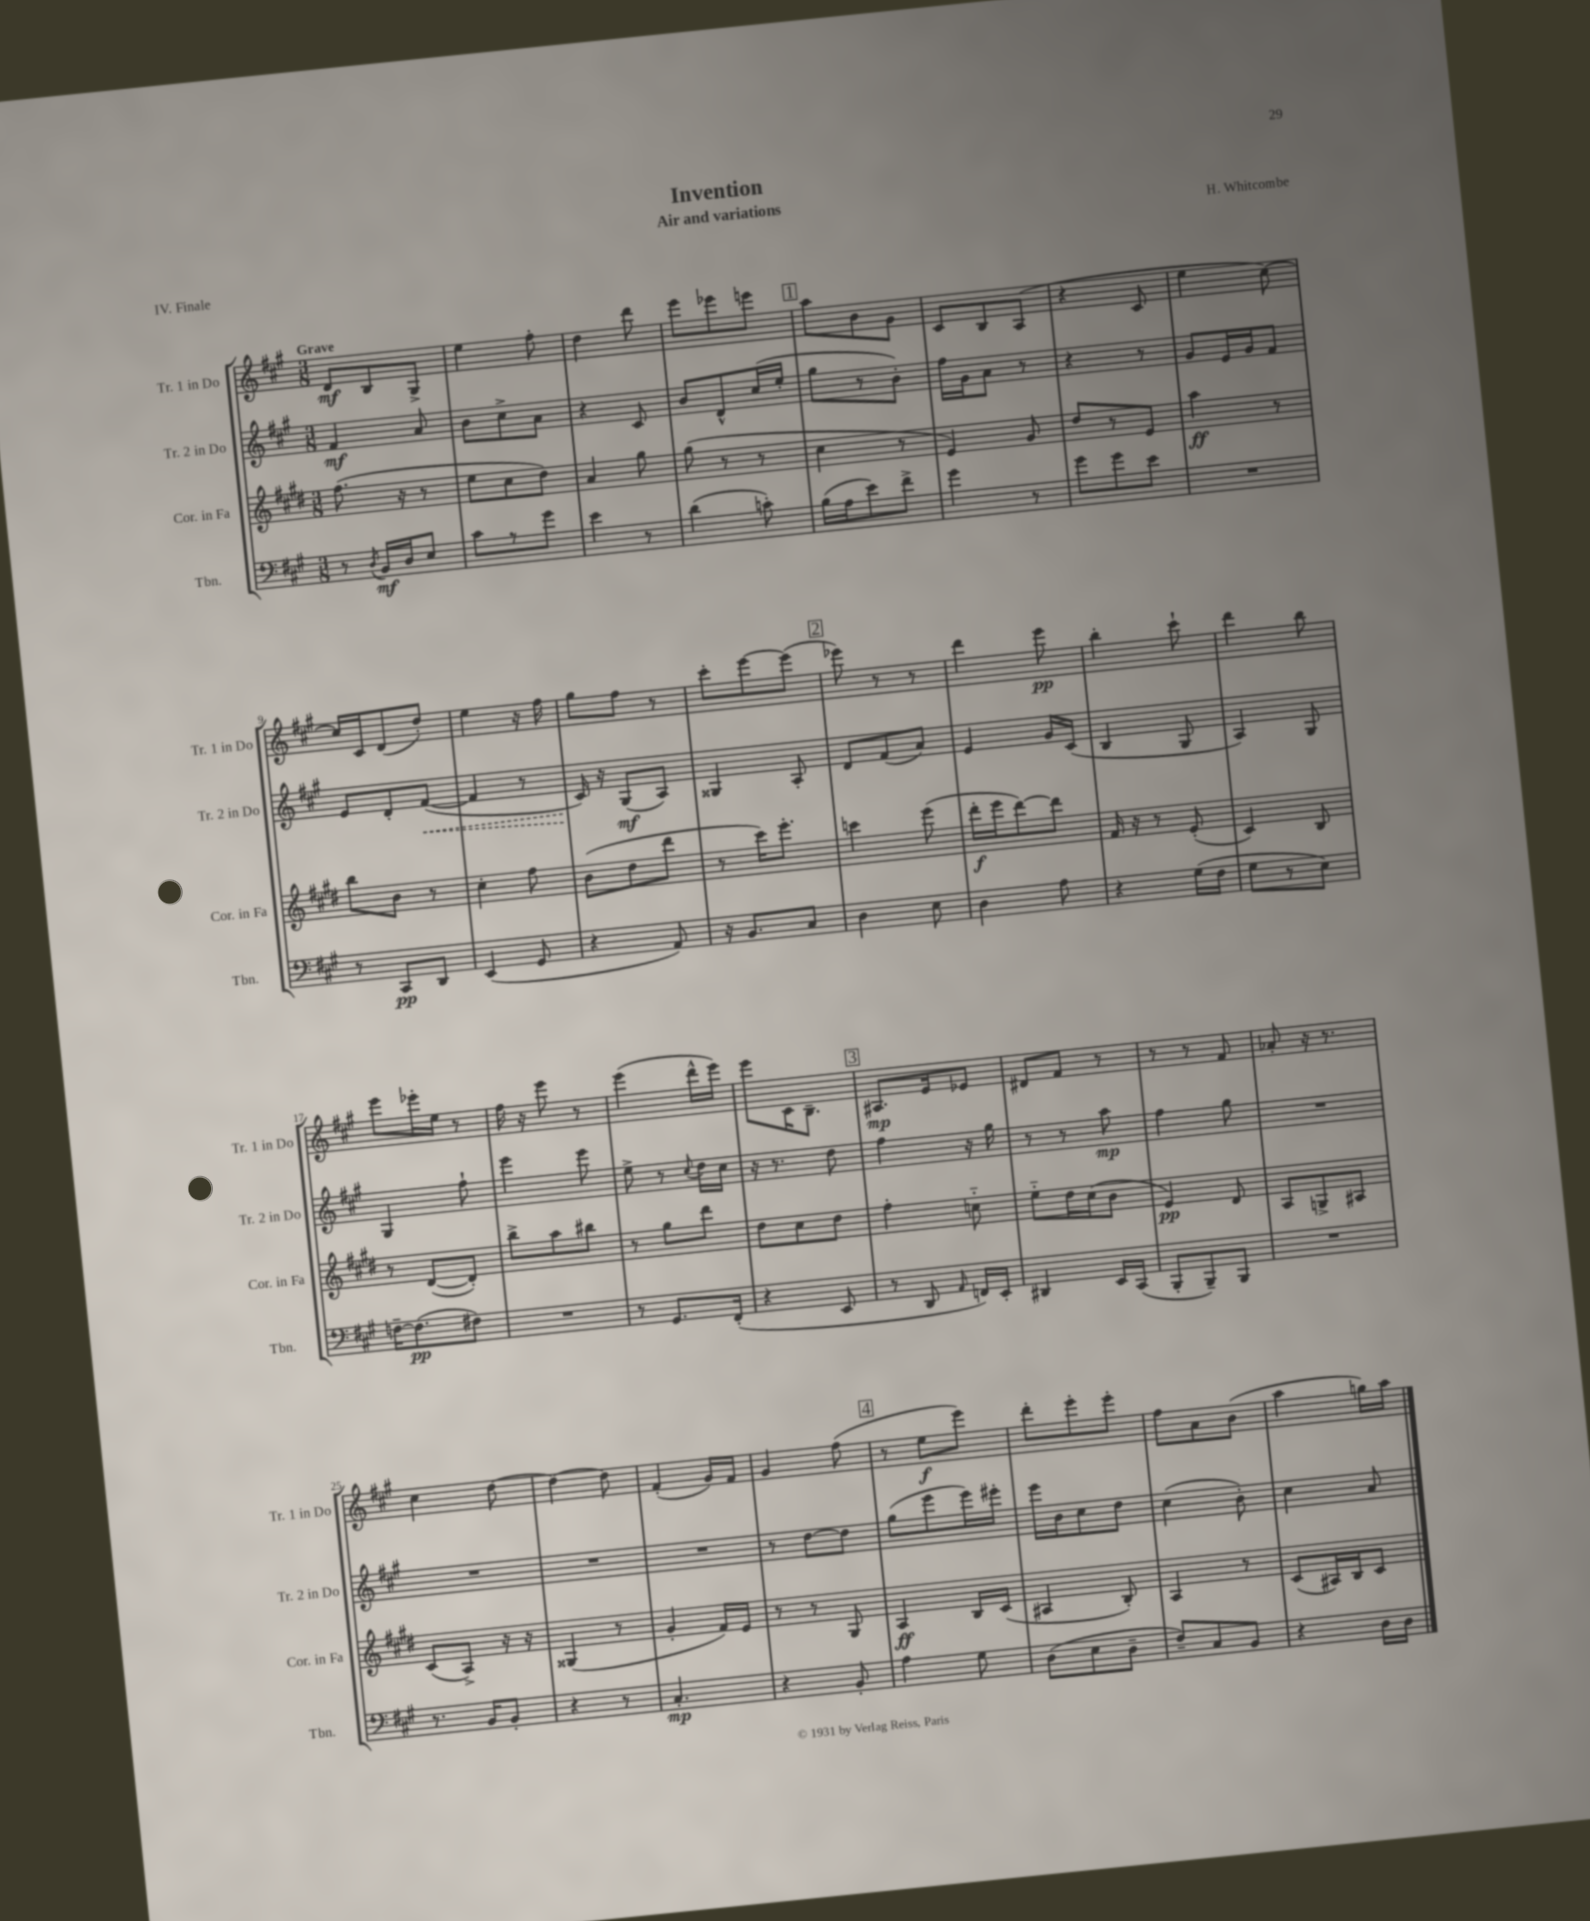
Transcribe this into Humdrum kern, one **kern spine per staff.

**kern	**dynam	**kern	**dynam	**kern	**dynam	**kern	**dynam
*part4	*part4	*part3	*part3	*part2	*part2	*part1	*part1
*staff4	*staff4	*staff3	*staff3	*staff2	*staff2	*staff1	*staff1
*I"Tbn.	*	*I"Cor. in Fa	*	*I"Tr. 2 in Do	*	*I"Tr. 1 in Do	*
*I'Tbn.	*	*I'Cor. in Fa	*	*I'Tr. 2 in Do	*	*I'Tr. 1 in Do	*
*clefF4	*	*clefG2	*	*clefG2	*	*clefG2	*
*k[f#c#g#]	*	*k[f#c#g#d#]	*	*k[f#c#g#]	*	*k[f#c#g#]	*
*M3/8	*	*M3/8	*	*M3/8	*	*M3/8	*
=1	=1	=1	=1	=1	=1	=1	=1
!	!	!	!	!	!	!LO:TX:a:B:t=Grave	!
8r	.	(8.ff#\	.	4f#/	mf	8d/L	mf
8qD/	.	.	.	.	.	.	.
16BB/LL	mf	.	.	.	.	8B/	.
16D/J	.	16r	.	.	.	.	.
8E/J	.	8r	.	8a/	.	8G#^/J	.
=2	=2	=2	=2	=2	=2	=2	=2
8c#\L	.	8ee\L	.	8b\L	.	4ee\	.
8r	.	8cc#\	.	8cc#^\	.	.	.
8g#\J	.	8dd#\J)	.	8a\J	.	8ff#'\	.
=3	=3	=3	=3	=3	=3	=3	=3
4e\	.	4a/	.	4r	.	4dd\	.
8r	.	8gg#\	.	8c#/	.	8ddd\	.
=4	=4	=4	=4	=4	=4	=4	=4
(4d\	.	(8gg#\	.	8b/L	.	8eee\L	.
.	.	8r	.	8d^^/	.	8eee-X\	.
8cn'\)	.	8r	.	(16cc#/L	.	8eeen\J	.
.	.	.	.	16ee'/JJ	.	.	.
!!LO:REH:place=s1:t=1
=5	=5	=5	=5	=5	=5	=5	=5
(16B\LL	.	4cc#\	.	8gg#\L	.	8aa\L	.
16A\J	.	.	.	.	.	.	.
8e\)	.	.	.	8r	.	8b\	.
8f#^\J	.	8r	.	8b'\J)	.	8g#\J	.
=6	=6	=6	=6	=6	=6	=6	=6
4g#\	.	4e/)	.	16ff#\LL	.	8c#/L	.
.	.	.	.	16g#\J	.	.	.
.	.	.	.	8a\J	.	8B/	.
8r	.	8g#/	.	8r	.	(8A/J	.
=7	=7	=7	=7	=7	=7	=7	=7
8g#\L	.	8dd#/L	.	4r	.	4r	.
8g#\	.	8r	.	.	.	.	.
8e\J	.	8e/J	.	8r	.	8c#/	.
=8	=8	=8	=8	=8	=8	=8	=8
4.r	.	4aa\	ff	8g#/L	.	4ee\	.
.	.	.	.	16e/L	.	.	.
.	.	.	.	16g#/J	.	.	.
.	.	8r	.	8f#/J	.	[8cc#\)	.
!!LO:LB:g=z
=9	=9	=9	=9	=9	=9	=9	=9
8r	.	8bb\L	.	8e/L	.	16cc#/LL]	.
.	.	.	.	.	.	16c#/J	.
8CC#/L	pp	8b\J	.	8d'/	.	(8d/	.
!	!	!	!	!	!LO:HP:b	!	!
8DD/J	.	8r	.	([8f#/J	<	8dd'/J)	.
=10	=10	=10	=10	=10	=10	=10	=10
(4EE/	.	4cc#'\	.	4f#/]	.	4ee\	.
8GG#/	.	8ff#\	.	8r	.	16r	.
.	.	.	.	.	.	16ff#\	.
=11	=11	=11	=11	=11	=11	=11	=11
4r	.	(8b\L	.	16c#/)	.	8gg#\L	.
.	.	.	.	16r	[	.	.
.	.	8dd#\	.	(8G#/L	mf	8ff#\J	.
8AA/)	.	8ddd#\J	.	8A/J)	.	8r	.
=12	=12	=12	=12	=12	=12	=12	=12
16r	.	8r	.	4G##X/	.	8ccc#'\L	.
8.BB/L	.	.	.	.	.	.	.
.	.	16ccc#\KL)	.	.	.	[8eee\	.
.	.	8.eee'\J	.	.	.	.	.
8C#/J	.	.	.	8A'/	.	(8eee\J]	.
!!LO:REH:place=s1:t=2
=13	=13	=13	=13	=13	=13	=13	=13
4D\	.	4cccn\	.	8d/L	.	8eee-X\)	.
.	.	.	.	(8f#/	.	8r	.
8E\	.	(8eee\	.	8a/J)	.	8r	.
=14	=14	=14	=14	=14	=14	=14	=14
4D\	.	16ddd#'\LL	f	4e/	.	4ddd\	.
.	.	16eee\J	.	.	.	.	.
.	.	[8ddd#\)	.	.	.	.	.
8A\	.	8ddd#\J]	.	16g#/LL	.	8eee\	pp
.	.	.	.	(16c#/JJ	.	.	.
=15	=15	=15	=15	=15	=15	=15	=15
4r	.	16f#/	.	4B/	.	4bb'\	.
.	.	16r	.	.	.	.	.
.	.	8r	.	.	.	.	.
(16G#\LL	.	(8e'/	.	8G#/	.	8ccc#`\	.
16F#\JJ	.	.	.	.	.	.	.
=16	=16	=16	=16	=16	=16	=16	=16
8G#\L	.	4c#/)	.	4A/)	.	4ddd\	.
8r	.	.	.	.	.	.	.
8E\J)	.	8B/	.	8G#/	.	8bb\	.
!!LO:LB:g=z
=17	=17	=17	=17	=17	=17	=17	=17
[16Fn~\KL	.	8r	.	4G#/	.	8eee\L	.
(8.F\]	pp	.	.	.	.	.	.
.	.	([8d#/L	.	.	.	16eee-X'\L	.
.	.	.	.	.	.	16ee\JJ	.
8F#X\J)	.	8d#'/J])	.	8ff#`\	.	8r	.
=18	=18	=18	=18	=18	=18	=18	=18
4.r	.	8bb^\L	.	4eee\	.	16ff#\	.
.	.	.	.	.	.	16r	.
.	.	8aa\	.	.	.	8eee\	.
.	.	8bb#X\J	.	8eee\	.	8r	.
=19	=19	=19	=19	=19	=19	=19	=19
8r	.	8r	.	8ee^\	.	(4eee\	.
8.GG#/L	.	8gg#\L	.	8r	.	.	.
.	.	.	.	8qqcc#/	.	.	.
.	.	8ddd#\J	.	16dd\LL	.	16ddd^^\LL	.
(16FF#'/Jk	.	.	.	16cc#\JJ	.	16eee\JJ)	.
=20	=20	=20	=20	=20	=20	=20	=20
4r	.	8dd#\L	.	16r	.	8eee\L	.
.	.	.	.	8.r	.	.	.
.	.	8cc#\	.	.	.	16c#\K	.
.	.	.	.	.	.	8.B~\J	.
8EE/	.	8dd#\J	.	8dd\	.	.	.
!!LO:REH:place=s1:t=3
=21	=21	=21	=21	=21	=21	=21	=21
8r	.	4ff#'\	.	4ff#\	.	8.A#X/L	mp
8DD/	.	.	.	.	.	.	.
.	.	.	.	.	.	16e/k	.
16qqAA/	.	.	.	.	.	.	.
16FFn/LL)	.	8ccn\	.	16r	.	8e-X/J	.
16EE'/JJ	.	.	.	16gg#\	.	.	.
=22	=22	=22	=22	=22	=22	=22	=22
4DD#X/	.	8ee\L	.	8r	.	8d#X/L	.
.	.	16dd#\L	.	8r	.	8f#/J	.
.	.	(16cc#\J	.	.	.	.	.
16EE/LL	.	8b\J	.	8aa\	mp	8r	.
(16CC#/JJ	.	.	.	.	.	.	.
=23	=23	=23	=23	=23	=23	=23	=23
8BBB'/L	.	4e/)	pp	4ff#\	.	8r	.
8BBB~/)	.	.	.	.	.	8r	.
8BBB/J	.	8d#/	.	8gg#\	.	8f#/	.
=24	=24	=24	=24	=24	=24	=24	=24
4.r	.	8A/L	.	4.r	.	8a-X'/	.
.	.	8Gn^/	.	.	.	16r	.
.	.	.	.	.	.	8.r	.
.	.	8A#X/J	.	.	.	.	.
!!LO:LB:g=z
=25	=25	=25	=25	=25	=25	=25	=25
8.r	.	(8c#/L	.	4.r	.	4cc#\	.
.	.	8A^/J)	.	.	.	.	.
16BB/KL	.	.	.	.	.	.	.
8BB'/J	.	16r	.	.	.	[8dd\	.
.	.	16r	.	.	.	.	.
=26	=26	=26	=26	=26	=26	=26	=26
4r	.	(4G##X/	.	4.r	.	4dd\_	.
8r	.	8r	.	.	.	8dd\]	.
=27	=27	=27	=27	=27	=27	=27	=27
4.C#'/	mp	4g#'/	.	4.r	.	(4f#'/	.
.	.	16f#/LL)	.	.	.	16g#/LL)	.
.	.	16e/JJ	.	.	.	16f#/JJ	.
=28	=28	=28	=28	=28	=28	=28	=28
4r	.	8r	.	8r	.	4g#/	.
.	.	8r	.	[8dd\L	.	.	.
8BB'/	.	8G#/	.	8dd\J]	.	(8ff#\	.
!!LO:REH:place=s1:t=4
=29	=29	=29	=29	=29	=29	=29	=29
4A\	.	4A/	ff	(8gg#\L	.	8r	.
.	.	.	.	8eee\	.	8ee\L	f
8G#\	.	16B/LL	.	16eee\L)	.	8eee\J)	.
.	.	(16c#/JJ	.	16eee#X'\JJ	.	.	.
=30	=30	=30	=30	=30	=30	=30	=30
(8D\L	.	4A#X/	.	16eee\LL	.	8ddd'\L	.
.	.	.	.	16b\J	.	.	.
8E\	.	.	.	8cc#\	.	8eee'\	.
8D~\J	.	8B'/)	.	8dd\J	.	8eee'\J	.
=31	=31	=31	=31	=31	=31	=31	=31
8F#~/L)	.	4A/	.	(4cc#\	.	8ff#\L	.
8C#/	.	.	.	.	.	8a\	.
8BB/J	.	8r	.	8b'\)	.	(8b\J	.
=32	=32	=32	=32	=32	=32	=32	=32
4r	.	(8c#/L	.	4cc#\	.	4aa\	.
.	.	16A#X/L)	.	.	.	.	.
.	.	16B/J	.	.	.	.	.
16D\LL	.	8c#/J	.	8a/	.	16ggn\LL)	.
16D\JJ	.	.	.	.	.	16aa\JJ	.
==	==	==	==	==	==	==	==
*-	*-	*-	*-	*-	*-	*-	*-
